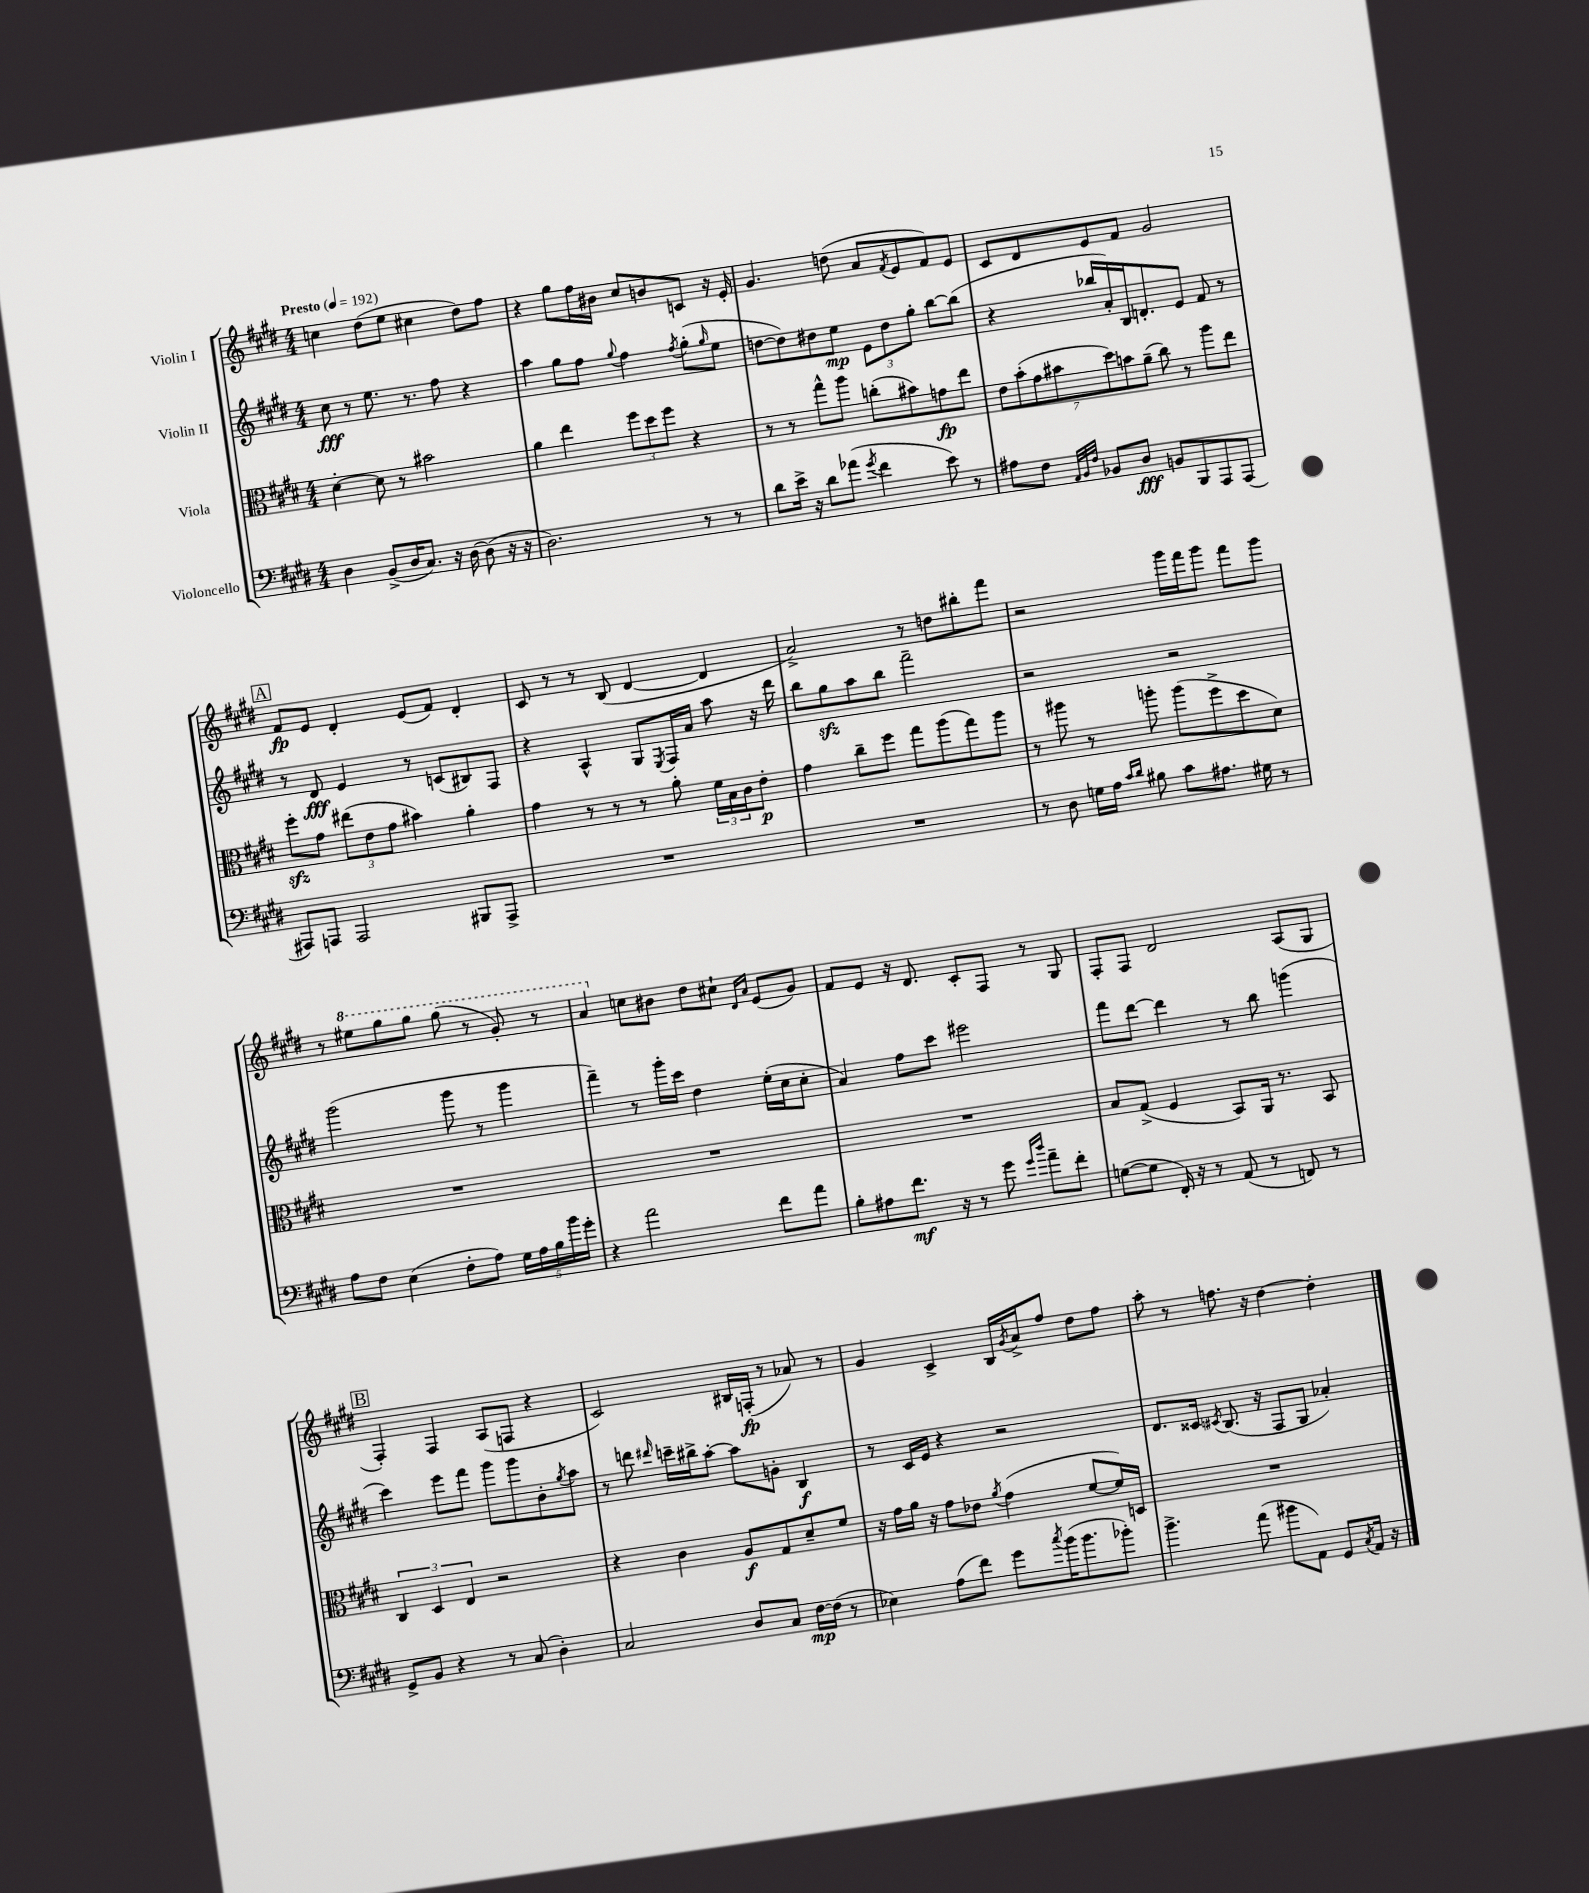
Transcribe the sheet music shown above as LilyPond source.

<<
\new StaffGroup <<
\new Staff = "s0" \with { instrumentName = "Violin I" } {
    \clef treble \key e \major \numericTimeSignature \time 4/4 \tempo "Presto" 4 = 192
    c''4 dis''8( e''8 cis''4 dis''8) fis''8 |
    r4 gis''8 fis''16 bis'16 cis''8 b'8 c'8 r16 e'16-. |
    gis'4. d''8( a'8 \acciaccatura { fis'8 } e'8 fis'8) e'8 |
    cis'8 dis'8 e'8 fis'8 gis'2 |
    \mark \markup { \box "A" } fis'8\fp e'8 dis'4-. e'8( fis'8) dis'4-. |
    cis'8 r8 r8 b8( dis'4~ dis'4 |
    a'2->) r8 d''8 bis''8-. fis'''8 |
    r2 gis'''16 fis'''16 gis'''8 fis'''8 gis'''8 |
    r8 \ottava #1 eis'''8 gis'''8 gis'''8 gis'''8( r8 gis''8-.) r8 |
    a''4 \ottava #0 c''8 bis'8 dis''8 cis''8-! \grace { dis'16 a'16 } e'8( gis'8) |
    fis'8 e'8 r16 dis'8. cis'8-. fis8 r8 gis8 |
    fis8-. fis8 dis'2 a8( gis8 |
    \mark \markup { \box "B" } fis4-.) fis4 a8( f8 r4 |
    cis'2) bis16 f16-.\fp( r8 aes'8) r8 |
    gis'4 cis'4-> b16 \acciaccatura { gis'8 } a'16-> fis''8 dis''8 fis''8 |
    a''8-. r8 f''8. r16 dis''4~ dis''4-. \bar "|." |
}
\new Staff = "s1" \with { instrumentName = "Violin II" } {
    \clef treble \key e \major \numericTimeSignature \time 4/4
    cis''8\fff r8 e''8. r8. fis''8 r4 |
    a''4 gis''8 fis''8 \appoggiatura { gis''8 } fis''4 \acciaccatura { fis''8 } gis''8-.( \grace { gis''16 } e''8 |
    d''8~ d''8) dis''8 e''8\mp \tuplet 3/2 { e'8 dis''8 gis''8-. } b''8~ b''8( |
    r4 bes''16 a'16-.) b16 d'8.-. e'8 fis'8 r8 |
    \mark \markup { \box "A" } r8 dis'8\fff e'4 r8 c'8( bis8) fis8 |
    r4 a4-^ gis8 \acciaccatura { e8 } fis16 a'16 a''8 r16 dis'''16 |
    b''8 gis''8\sfz a''8 b''8 fis'''2-- |
    r2 r2 |
    gis'''2( gis'''8 r8 gis'''4 |
    fis'''4--) r8 gis'''16-. cis'''16 dis''4 e''16-.( cis''16 cis''8-. |
    a'4) fis''8 cis'''8 eis'''2 |
    fis'''8 dis'''8~ dis'''4 r8 b''8 g'''4( |
    \mark \markup { \box "B" } cis'''4) e'''8 fis'''8 gis'''8 gis'''8 b'8-. \acciaccatura { gis''8 } a''8 |
    r8 d'''8 \grace { dis'''16 } c'''16-- bis''16-> a''8~-. a''8 g'8-. b4\f |
    r8 cis'16 e'16 r4 r2 |
    dis'8. cisis'16 \acciaccatura { cis'8 } b8.( r16 fis8 gis8 aes'4-.) \bar "|." |
}
\new Staff = "s2" \with { instrumentName = "Viola" } {
    \clef alto \key e \major \numericTimeSignature \time 4/4
    dis'4~-. dis'8 r8 bis'2 |
    a'4 e''4 \tuplet 3/2 { fis''8 dis''8 fis''8 } r4 |
    r8 r8 gis''8-^ a''8 c''8-.( bis'8) g'8\fp e''8 |
    \tuplet 7/4 { e'8 b'8-.( gis'8 bis'8 dis''8) b'8 a'8--( } cis''8) r8 a''8 e''8 |
    \mark \markup { \box "A" } fis''8-.\sfz gis'8 \tuplet 3/2 { eis''8( e'8 gis'8 } bis'4) a'4-. |
    gis'4 r8 r8 r8 a'8-. \tuplet 3/2 { fis'16 b16 cis'16 } e'8-.\p |
    gis'4 cis''8-- fis''8 gis''8 a''8( gis''8) a''8 |
    r8 ais''8 r8 a''8-. a''8( fis''8-> dis''8 dis'8) |
    R1 |
    R1 |
    R1 |
    b8 gis8->( fis4 b,8) a,16 r8. b,8 |
    \mark \markup { \box "B" } \tuplet 3/2 { cis4 dis4 e4 } r2 |
    r4 cis'4 a8\f gis8 dis'8-- fis'8 |
    r16 gis'16 a'16 r16 gis'8 ees'8 \acciaccatura { a'8 } gis'4( fis'8~ fis'16) d16 |
    R1 \bar "|." |
}
\new Staff = "s3" \with { instrumentName = "Violoncello" } {
    \clef bass \key e \major \numericTimeSignature \time 4/4
    dis4 b,8->( dis16 cis8.) r16 dis16~ dis8( r16 r16 |
    dis2.) r8 r8 |
    dis'8 e'16-> r16 dis'8 aes'8( \acciaccatura { gis'8 } fis'4 e'8) r8 |
    ais8 fis8 \grace { a,32 b,32 fis32 } bes,8 dis8\fff b,8 b,,8 a,,8 a,,8( |
    \mark \markup { \box "A" } ais,,8) a,,8 a,,2 bis,,8 a,,8-> |
    R1 |
    R1 |
    r8 dis8 g16 a16 \grace { cis'16 dis'16 } bis8 cis'8 ais8. gis16 r8 |
    a8 fis8 e4( fis8-. a8) \tuplet 5/4 { gis16 a16 b16 b'16 gis'16-. } |
    r4 a'2 fis'8 a'8 |
    b8-. ais8 fis'8.\mf r16 r8 gis'8 \grace { gis'16 dis''16 } a'8-- fis'8-. |
    g8~( g8 fis,16-.) r16 r8 a,8( r8 f,8) r8 |
    \mark \markup { \box "B" } gis,8-> b,8 r4 r8 cis8( dis4-.) |
    cis2 dis8 cis8 fis16~\mp fis16( r8 |
    ees4) a8( fis'8) gis'8 \acciaccatura { cis''8 } b'16( b'8. bes'8-.) |
    b'4.-> a'8( bis'8 a,8) gis,8 \acciaccatura { cis8 } a,16 r16 \bar "|." |
}
>>
>>
\layout { \context { \Score \remove "Bar_number_engraver" } }
